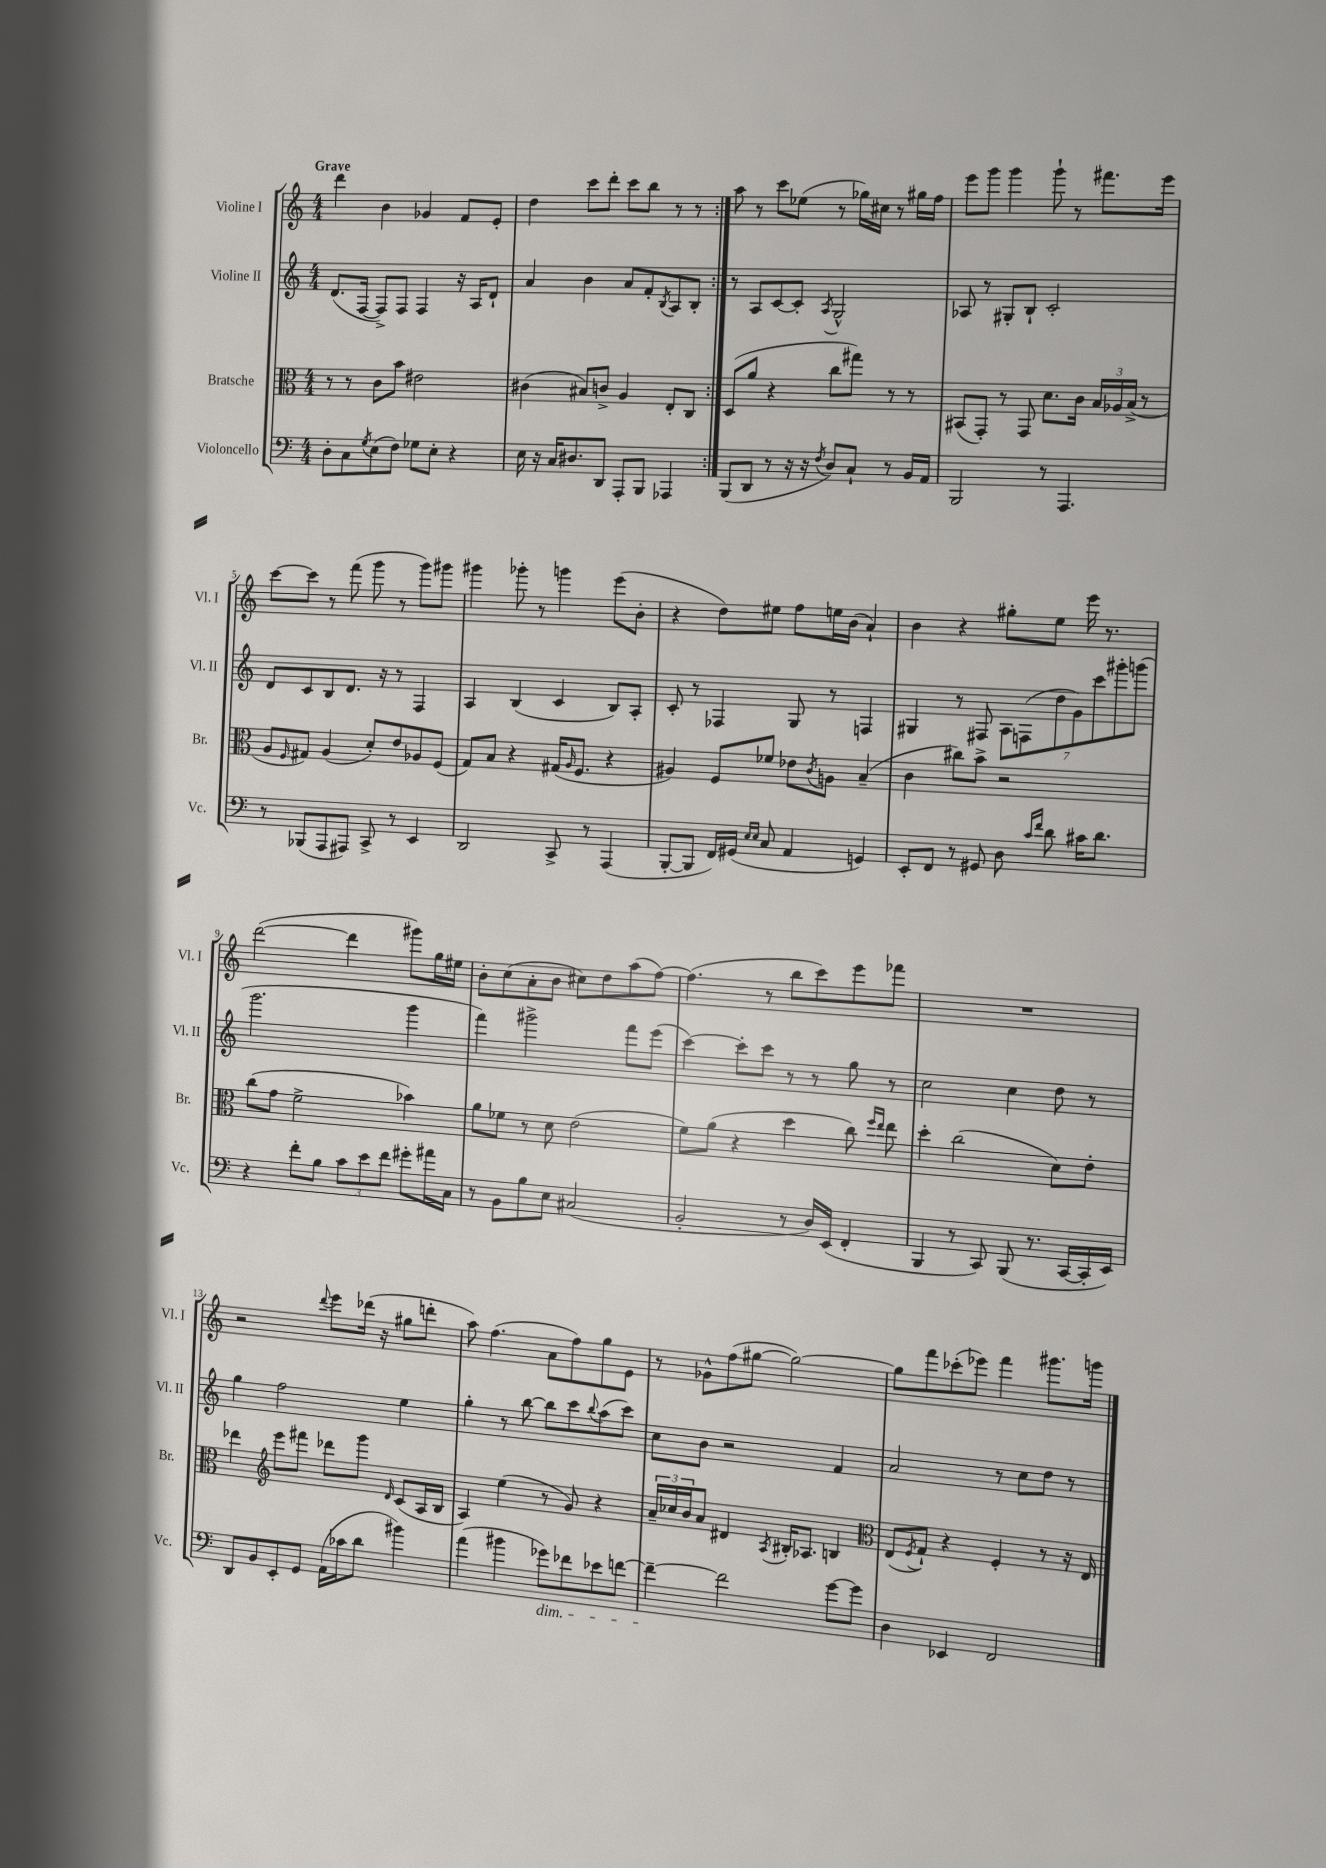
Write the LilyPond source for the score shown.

<<
\new StaffGroup <<
\new Staff = "s0" \with { instrumentName = "Violine I" shortInstrumentName = "Vl. I" } {
    \clef treble \key c \major \numericTimeSignature \time 4/4 \tempo "Grave"
    \repeat volta 2 { d'''4 b'4 ges'4 f'8 e'8-. |
    d''4 c'''8 d'''8-. c'''8 b''8 r8 r8 | }
    a''8 r8 c'''8 ees''8( r8 ges''16) cis''16 r8 gis''16 f''16 |
    e'''8 g'''8 g'''4 g'''8-! r8 fis'''8. e'''16 |
    c'''8~ c'''8 r8 f'''8( g'''8 r8 g'''8) gis'''8 |
    gis'''4 ges'''8-. r8 g'''4 e'''8( b'8-. |
    r4 d''8) eis''8 f''8 e''16 b'16( a'4-!) |
    b'4 r4 gis''8-. e''8 e'''16 r8. |
    d'''2~( d'''4 gis'''8) g''16 eis''16 |
    b'8-. c''8( a'8-. b'8 cis''8) d''8 a''8( f''8~) |
    f''4.( r8 b''8 c'''8) e'''8 fes'''8 |
    R1 |
    r2 \appoggiatura { d'''8 } e'''8 des'''16( r16 gis''8 d'''8-. |
    a''8) f''4.( a'8 f''8) g''8 e'8 |
    r8 ges'8-^ f''8( gis''8~ gis''2~) |
    gis''8 f'''8 ces'''8-.( ees'''8) f'''4 gis'''8. g'''16 \bar "|." |
}
\new Staff = "s1" \with { instrumentName = "Violine II" shortInstrumentName = "Vl. II" } {
    \clef treble \key c \major \numericTimeSignature \time 4/4
    \repeat volta 2 { d'8.( f16~ f8->) f8 f4 r16 a16 d'8-! |
    a'4 b'4 a'8 f'8-. \acciaccatura { b8 } a8 b8-. | }
    r8 a8 c'8~ c'8-. \acciaccatura { a8 } g2-^ |
    aes8 r8 gis8-. b8-! c'2-. |
    d'8 c'8 b8 d'8. r16 r8 f4 |
    a4 b4( c'4 b8) a8-. |
    c'8-. r8 fes4 g8 r8 f4 |
    gis4 r8 fis8 \tuplet 7/4 { a8 f8( d''8 g'8) c'''8 gis'''8-. g'''8( } |
    g'''2. g'''4 |
    f'''4) gis'''2-> f'''8 e'''8( |
    c'''4~) c'''8-. c'''8 r8 r8 g''8 r8 |
    c''2 c''4 d''8 r8 |
    g''4 f''2 e''4 |
    g''4-. r8 b''8~ b''8 c'''8 \appoggiatura { b''8 } a''8( c'''8) |
    c''8 b'8 r2 f'4 |
    a'2 r8 c''8 d''8 r8 \bar "|." |
}
\new Staff = "s2" \with { instrumentName = "Bratsche" shortInstrumentName = "Br." } {
    \clef alto \key c \major \numericTimeSignature \time 4/4
    \repeat volta 2 { r8 r8 c'8 b'8 eis'2 |
    cis'4( bis8) c'8-> a4 e8-. c8 | }
    d8( a'8 r4 c''8 gis''8) r8 r8 |
    bis,8( g,8-.) r8 g,8 d'8. c'16 \tuplet 3/2 { b16 aes16 b16->( } r8 |
    a8 \grace { f16 } gis8) a4( d'8-.) e'8 aes8 f8( |
    g8) b8 r4 gis16( \grace { a16 } f8. r4 |
    ais4) f8 fes'8 ees'8 \acciaccatura { c'8 } a8 b4--( |
    c'4 cis''8) b'8-> r2 |
    c''8( g'8 f'2-> bes'4) |
    a'8 fes'8 r8 d'8 e'2( |
    f'8) a'8( r4 d''4 c''8) \grace { f''16 e''16 } e''8 |
    d''4-. c''2( d'8) e'8-. |
    ees''4 \clef treble e'''8 fis'''8 des'''8 g'''8 \grace { d'16 } c'8( a16 b16 |
    a4) e''4( r8 g'8) r4 |
    \tuplet 3/2 { a'16-- ces''16 b'16 } a'8 dis'4 \acciaccatura { a8 } bis16-. aes8. b4 |
    \clef alto e8( \acciaccatura { f8 } g8-!) r4 f4-. r8 r16 e16 \bar "|." |
}
\new Staff = "s3" \with { instrumentName = "Violoncello" shortInstrumentName = "Vc." } {
    \clef bass \key c \major \numericTimeSignature \time 4/4
    \repeat volta 2 { d8-. c8 \acciaccatura { g8 } e8( f8) ges8 e8-. r4 |
    e16 r16 c16 dis8. d,8 a,,8-. b,,8 aes,,4 | }
    b,,8( d,8 r8 r16 r16 \acciaccatura { f8 } d8) c8-! r8 b,16 a,16 |
    b,,2 r8 a,,4. |
    r8 bes,,8( a,,8 ais,,8) c,8-> r8 e,4 |
    d,2 c,8-> r8 a,,4( |
    b,,8~-. b,,8 f,16) gis,16( \grace { e16 e16 } c8 a,4 g,4) |
    e,8-. f,8 r8 gis,8 d8 \grace { c'16 f'16 } d'8 cis'16 d'8. |
    r4 f'8-. b8 \tuplet 3/2 { c'8 e'8 f'8 } gis'8-. ais'16 c16 |
    r8 b,8 b8 e8 cis2( |
    b,2-. r8 d16) e,16( f,4-. |
    b,,4 r8 c,8) b,,8( r8. c,16~ c,16-. e,16) |
    d,8 b,8 e,8-. g,8 a,16( ces'16 d'8 bis'4) |
    a'4( bis'4 ges'8\dim) fes'8 ees'8 f'8~ |
    f'4~--\! f'2 g'8~ g'8 |
    d4 ees,4 f,2 \bar "|." |
}
>>
>>
